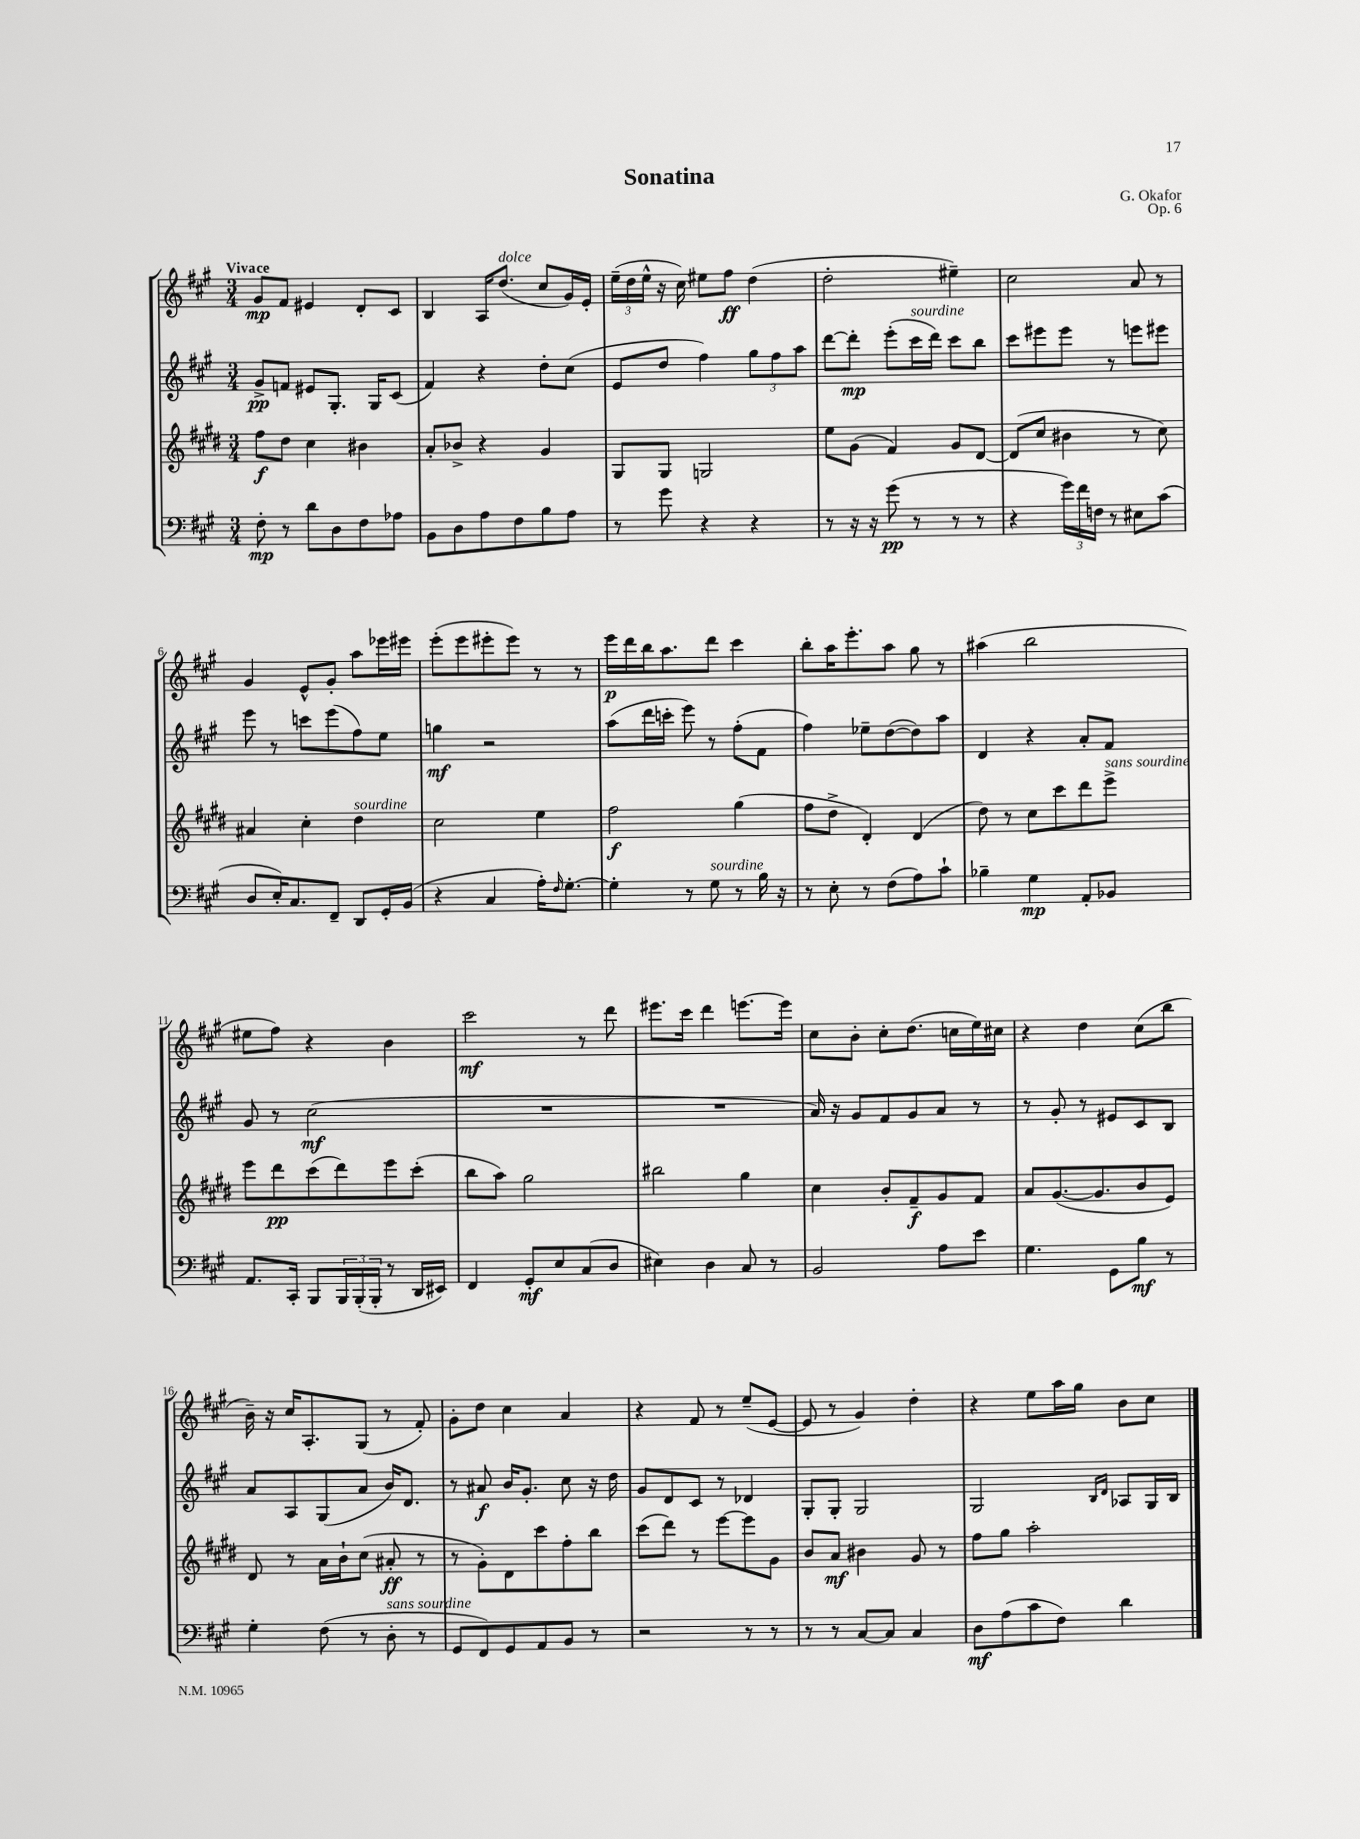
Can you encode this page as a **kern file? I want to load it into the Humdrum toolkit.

**kern	**kern	**kern	**kern
*staff4	*staff3	*staff2	*staff1
*clefF4	*clefG2	*clefG2	*clefG2
*k[f#c#g#]	*k[f#c#g#d#]	*k[f#c#g#]	*k[f#c#g#]
*M3/4	*M3/4	*M3/4	*M3/4
8F#'	8ff#	8g#^	8g#
8r	8dd#	8f	8f#
8d	4cc#	8e#	4e#
8D	.	8.G#'	.
8F#	4b#	.	8d'
.	.	16G#	.
8A-	.	(8c#	8c#
=	=	=	=
8BB	8a'	4f#)	4B
8D	8b-^	.	.
8A	4r	4r	16A
.	.	.	(8.dd
8F#	.	.	.
8B	4g#	8dd'	8cc#
8A	.	(8cc#	16g#)
.	.	.	16e'
=	=	=	=
8r	8G#	8e	(24ee~
.	.	.	24dd
.	.	.	24ee^^
8g#	8G#	8dd	16r
.	.	.	16cc#)
4r	2G	4ff#)	8ee#
.	.	.	8ff#
4r	.	12gg#	(4dd
.	.	12ff#	.
.	.	12aa	.
=	=	=	=
8r	8ee	[8ddd	2dd'
16r	(8g#	8ddd']	.
16r	.	.	.
(8g#	4f#)	(8eee'	.
8r	.	16ccc#	.
.	.	16ddd)	.
8r	8g#	8ccc#	4ee#~)
8r	[8d#	8bb	.
=	=	=	=
4r	(8d#]	8ccc#	2cc#
.	8cc#	8eee#	.
24g#)	4b#	8eee#	.
24f#	.	.	.
24F	.	.	.
8r	.	8r	.
8E#	8r	8eee	8a
(8c#	8cc#)	8eee#	8r
=	=	=	=
8D	4a#	8eee	4g#
16E')	.	8r	.
8.C#	.	.	.
.	4cc#'	8ccc	8e^^
8FF#~	.	(8eee	8g#'
8DD	4dd#	8ff#)	8aa
16GG#'	.	8ee	16eee-
(16BB	.	.	16eee#
=	=	=	=
4r	2cc#	4gg	(8eee'
.	.	.	8eee
4C#	.	2r	8eee#'
.	.	.	8eee#)
16A')	4ee	.	8r
16qqF#	.	.	.
[8.G#'	.	.	.
.	.	.	8r
=	=	=	=
4G#']	2ff#	(8aa	16eee
.	.	.	16ddd
.	.	16ddd	16bb
.	.	16ccc'	8.aa
8r	.	8eee)	.
8G#	.	8r	8ddd
8r	(4gg#	(8ff#'	4ccc#
16B	.	8f#	.
16r	.	.	.
=	=	=	=
8r	8ff#	4ff#)	8bb'
8E'	8dd#^	.	16aa
.	.	.	8.eee'
8r	4d#')	8ee-~	.
(8F#	.	([8dd	8aa
8A)	(4d#	8dd])	8gg#
8c#`	.	8aa	8r
=	=	=	=
4B-~	8dd#)	4d	(4aa#
.	8r	.	.
4G#	8cc#	4r	2bb
.	8ccc#	.	.
8AA'	8ddd#	8a'	.
8BB-	8eee^	8f#	.
=	=	=	=
8.AA	8eee	8g#	8ee#
.	8ddd#	8r	8ff#)
16CC#'	.	.	.
8BBB	(8ccc#	(2cc#	4r
24BBB	8ddd#)	.	.
(24BBB'	.	.	.
24BBB'	.	.	.
8r	8eee	.	4b
16DD	(8ccc#'	.	.
16EE#)	.	.	.
=	=	=	=
4FF#	8bb	2.r	2ccc#
.	8aa)	.	.
8GG#'	2gg#	.	.
8E	.	.	.
(8C#	.	.	8r
8D	.	.	8ddd
=	=	=	=
4E#)	2bb#	2.r	8.eee#
.	.	.	16ccc#
4D	.	.	4ddd
8C#	4gg#	.	[8.eee
8r	.	.	.
.	.	.	16eee]
=	=	=	=
2BB	4cc#	16a)	8cc#
.	.	16r	.
.	.	8g#	8b'
.	8b'	8f#	8cc#'
.	8f#~	8g#	(8.dd
8A	8g#	8a	.
.	.	.	16cc
8e	8f#	8r	16ee)
.	.	.	16cc#
=	=	=	=
4.G#	8a	8r	4r
.	([8.g#	8g#'	.
.	.	8r	4dd
.	8.g#]	.	.
8GG#	.	8e#	.
8B	8b	8c#	(8cc#
8r	8e)	8B	8bb
=	=	=	=
4G#'	8d#	8a	16b~)
.	.	.	16r
.	8r	8A	16cc#
.	.	.	8.A'
(8F#	16a	(8G#	.
.	16b`	.	.
8r	(8cc#	8a	(8G#
8D'	8a#'	16b)	8r
.	.	8.d	.
8r	8r	.	8f#')
=	=	=	=
8GG#	8r	8r	8g#'
8FF#)	8g#')	8a#	8dd
8GG#	8d#	16b	4cc#
.	.	8.g#'	.
8AA	8ccc#	.	.
8BB	8ff#'	8cc#	4a
8r	8bb	16r	.
.	.	16dd	.
=	=	=	=
2r	(8ccc#	8g#	4r
.	8ddd#)	8d	.
.	8r	8c#	8f#
.	[8eee	8r	8r
8r	8eee]	4d-	(8ee~
8r	8g#	.	[8e
=	=	=	=
8r	8b	8G#'	8e]
8r	8a	8G#'	8r
[8C#	4b#	2G#	4g#)
8C#]	.	.	.
4C#	8g#	.	4dd'
.	8r	.	.
=	=	=	=
8D	8ff#	2G#	4r
(8A	8gg#	.	.
8c#	2aa'	.	8ee
8F#)	.	.	16aa
.	.	.	16gg#
.	.	16qqB	.
.	.	16qqd	.
4d	.	8A-	8b
.	.	16G#	8cc#
.	.	16B	.
==	==	==	==
*-	*-	*-	*-
